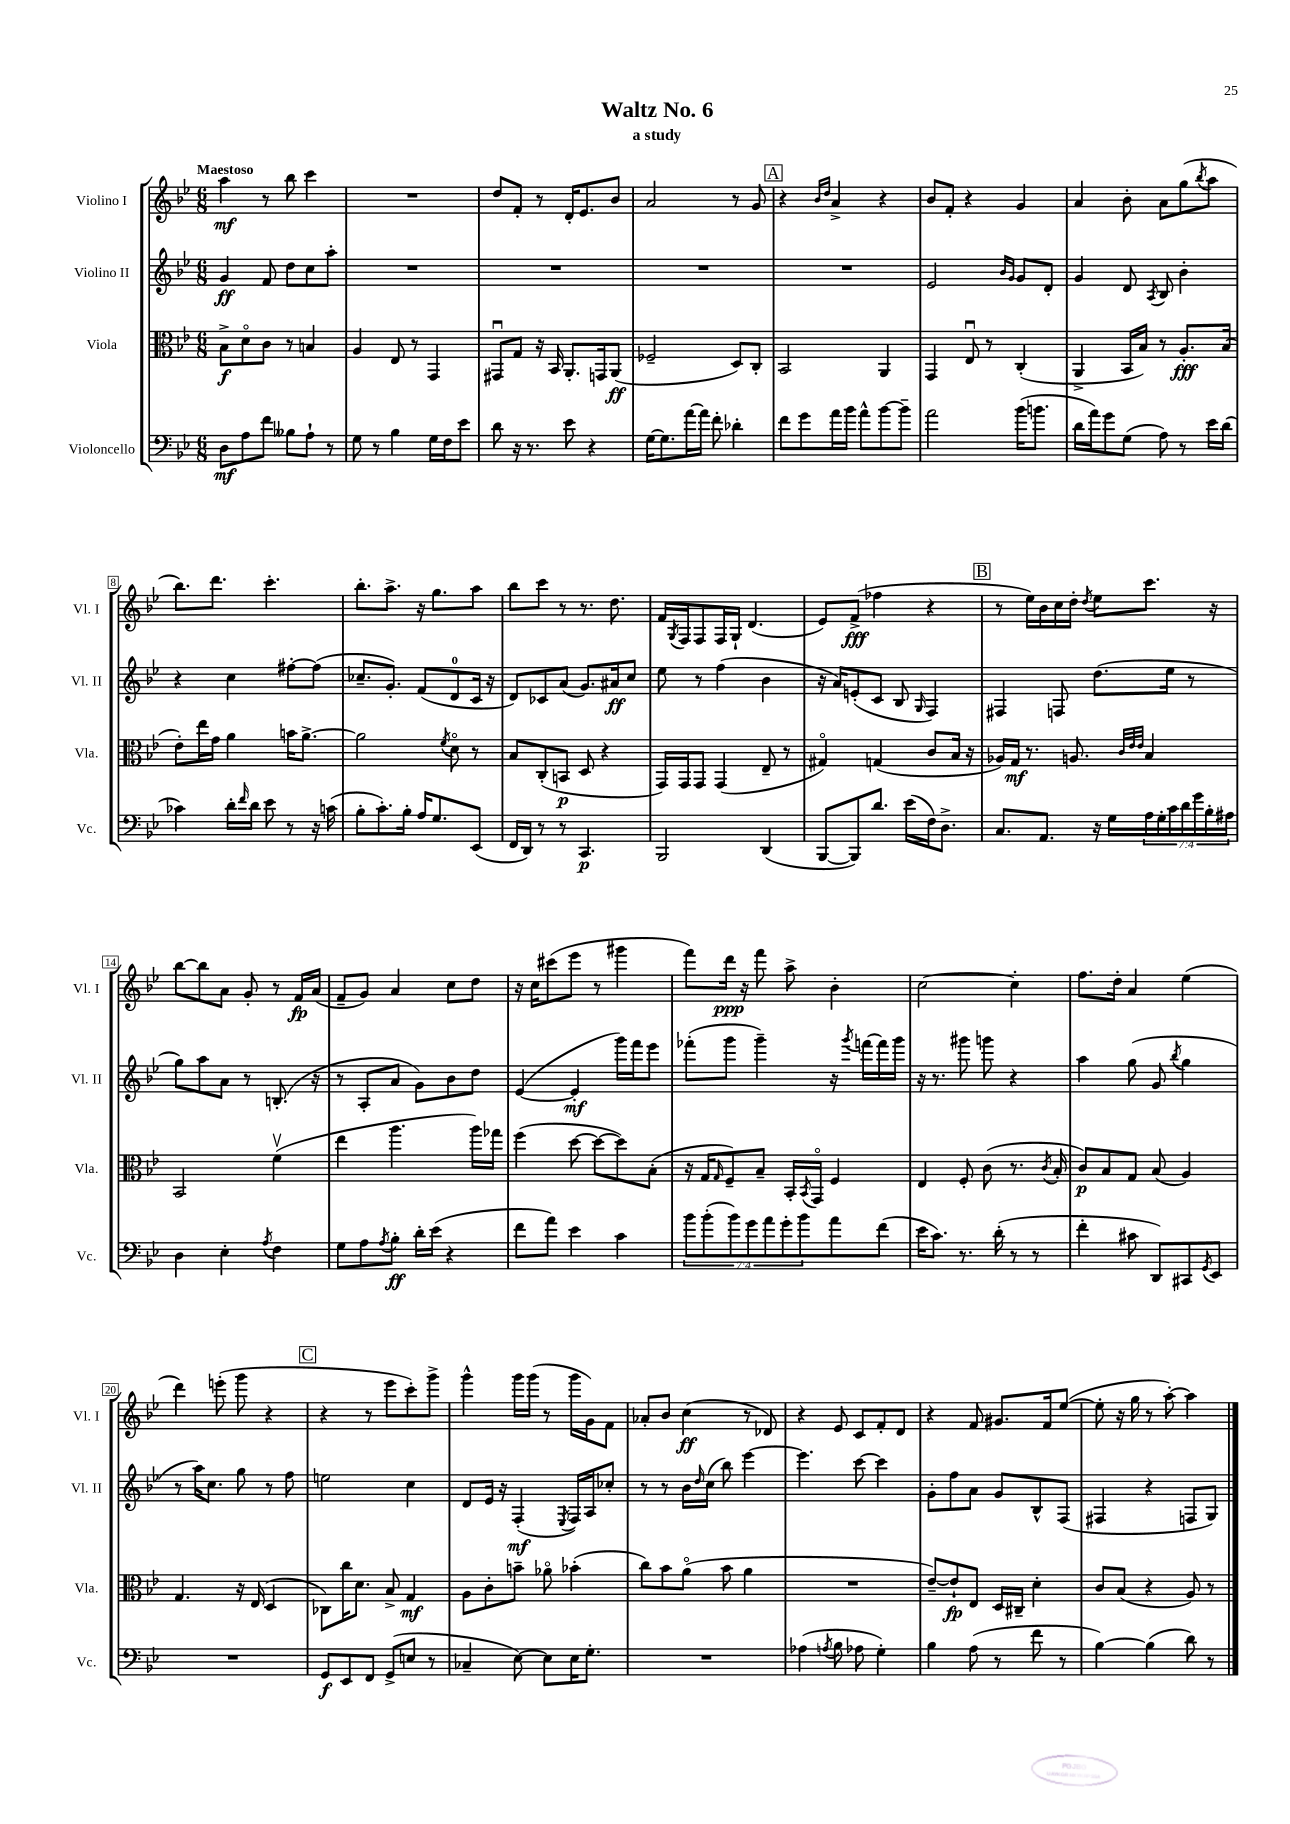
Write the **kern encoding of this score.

**kern	**dynam	**kern	**dynam	**kern	**dynam	**kern	**dynam
*part4	*part4	*part3	*part3	*part2	*part2	*part1	*part1
*staff4	*staff4	*staff3	*staff3	*staff2	*staff2	*staff1	*staff1
*I"Violoncello	*	*I"Viola	*	*I"Violino II	*	*I"Violino I	*
*I'Vc.	*	*I'Vla.	*	*I'Vl. II	*	*I'Vl. I	*
*clefF4	*	*clefC3	*	*clefG2	*	*clefG2	*
*k[b-e-]	*	*k[b-e-]	*	*k[b-e-]	*	*k[b-e-]	*
*M6/8	*	*M6/8	*	*M6/8	*	*M6/8	*
=1	=1	=1	=1	=1	=1	=1	=1
!	!	!	!	!	!	!LO:TX:a:B:t=Maestoso	!
8D\L	mf	8B-^\L	f	4g/	ff	4aa\	mf
8A\	.	8d\	.	.	.	.	.
8f\J	.	8c\J	.	8f/	.	8r	.
8B--X\L	.	8r	.	8dd\L	.	8bb-\	.
8A`\J	.	4Bn/	.	8cc\	.	4ccc\	.
8r	.	.	.	8aa'\J	.	.	.
=2	=2	=2	=2	=2	=2	=2	=2
8G\	.	4A/	.	2.r	.	2.r	.
8r	.	.	.	.	.	.	.
4B-\	.	8E-/	.	.	.	.	.
.	.	8r	.	.	.	.	.
16G\LL	.	4GG/	.	.	.	.	.
16F\J	.	.	.	.	.	.	.
8e-\J	.	.	.	.	.	.	.
=3	=3	=3	=3	=3	=3	=3	=3
8d\	.	8GG#Xu/L	.	2.r	.	8dd/L	.
16r	.	8G/J	.	.	.	8f'/J	.
8.r	.	.	.	.	.	.	.
.	.	16r	.	.	.	8r	.
.	.	16BB-/	.	.	.	.	.
8e-\	.	8.AA'/L	.	.	.	16d'/KL	.
.	.	.	.	.	.	8.e-/	.
4r	.	.	.	.	.	.	.
.	.	16GGn/k	.	.	.	.	.
.	.	(8AA/J	ff	.	.	8b-/J	.
=4	=4	=4	=4	=4	=4	=4	=4
[16G\KL	.	2F-X~/	.	2.r	.	2a/	.
8.G\]	.	.	.	.	.	.	.
[16a\L	.	.	.	.	.	.	.
16a\JJ]	.	.	.	.	.	.	.
8f'\	.	.	.	.	.	.	.
4d-X'\	.	8D/L)	.	.	.	8r	.
.	.	8C'/J	.	.	.	8g/	.
!!LO:REH:place=s1:t=A
=5	=5	=5	=5	=5	=5	=5	=5
8f\L	.	2BB-/	.	2.r	.	4r	.
8g\	.	.	.	.	.	.	.
.	.	.	.	.	.	16qqb-/LL	.
.	.	.	.	.	.	16qqdd/JJ	.
16a\L	.	.	.	.	.	4a^/	.
16b-\JJ	.	.	.	.	.	.	.
8a^^\L	.	.	.	.	.	.	.
[8b-\	.	4AA/	.	.	.	4r	.
8b-~\J]	.	.	.	.	.	.	.
=6	=6	=6	=6	=6	=6	=6	=6
2a\	.	4GG/	.	2e-/	.	8b-/L	.
.	.	.	.	.	.	8f'/J	.
.	.	8E-u/	.	.	.	4r	.
.	.	8r	.	.	.	.	.
.	.	.	.	16qqb-/LL	.	.	.
.	.	.	.	16qqg/JJ	.	.	.
(16b-\KL	.	(4C'/	.	8g/L	.	4g/	.
8.bn\J	.	.	.	.	.	.	.
.	.	.	.	8d'/J	.	.	.
=7	=7	=7	=7	=7	=7	=7	=7
16d\LL	.	4AA^/	.	4g/	.	4a/	.
16a\J)	.	.	.	.	.	.	.
8g\	.	.	.	.	.	.	.
(8G\J	.	16BB-/LL	.	8d/	.	8b-'\	.
.	.	16B-/JJ)	.	.	.	.	.
.	.	.	.	8qA/	.	.	.
8A\)	.	8r	.	8B-/	.	8a\L	.
8r	.	8.A'/L	fff	4b-'\	.	(8gg\	.
.	.	.	.	.	.	8qbb-/	.
16e-\LL	.	.	.	.	.	8aa\J	.
(16d\JJ	.	(16B-/Jk	.	.	.	.	.
!!LO:LB:g=z
=8	=8	=8	=8	=8	=8	=8	=8
4c-X\)	.	8e-'\L)	.	4r	.	8.bb-\L)	.
.	.	16ee-\L	.	.	.	.	.
.	.	16g\JJ	.	.	.	8.ddd\J	.
16d'\LL	.	4a\	.	4cc\	.	.	.
16qqf/	.	.	.	.	.	.	.
16d\JJ	.	.	.	.	.	.	.
8e-\	.	.	.	.	.	4.ccc'\	.
8r	.	16bn\KL	.	[8ff#X'\L	.	.	.
.	.	[8.a^\J	.	.	.	.	.
16r	.	.	.	(8ff#\J]	.	.	.
(16cn\	.	.	.	.	.	.	.
=9	=9	=9	=9	=9	=9	=9	=9
8B-'\L	.	2a\]	.	8.cc-X~/L	.	8.bb-'\L	.
8.c'\)	.	.	.	.	.	.	.
.	.	.	.	8.g'/J)	.	8.aa^\J	.
16B-'\Jk	.	.	.	.	.	.	.
16A/KL	.	.	.	(8f/L	.	16r	.
8.G/	.	.	.	.	.	8.gg\L	.
.	.	8qf/	.	.	.	.	.
.	.	8d\	.	8d/	.	.	.
(8EE-/J	.	8r	.	16c/Jk	.	8aa\J	.
.	.	.	.	16r	.	.	.
=10	=10	=10	=10	=10	=10	=10	=10
16FF/LL	.	8B-/L	.	8d/L)	.	8bb-\L	.
16DD/JJ)	.	.	.	.	.	.	.
8r	.	(8C'/	.	8c-X/	.	8ccc\J	.
8r	.	8BBn/J	p	(8a/J	.	8r	.
4.CC/	p	8D/	.	8.g/L)	.	8.r	.
.	.	4r	.	.	.	.	.
.	.	.	.	16a#X/k	ff	8.dd\	.
.	.	.	.	8cc/J	.	.	.
=11	=11	=11	=11	=11	=11	=11	=11
2BBB-/	.	16GG/LL)	.	8ee-\	.	16f/LL	.
.	.	.	.	.	.	8qG/	.
.	.	16GG/J	.	.	.	16F/J	.
.	.	8GG/J	.	8r	.	8F/	.
.	.	(4GG/	.	(4ff\	.	16F/L	.
.	.	.	.	.	.	16G`/JJ	.
.	.	.	.	.	.	(4.d/	.
(4DD/	.	8E-~/	.	4b-\	.	.	.
.	.	8r	.	.	.	.	.
=12	=12	=12	=12	=12	=12	=12	=12
[8BBB-/L	.	4G#X/)	.	16r	.	8e-/L)	.
.	.	.	.	16a/KL)	.	.	.
8BBB-/])	.	.	.	(8en'/	.	(8f^/J	fff
8.d/J	.	(4Gn/	.	8c/J	.	4ff-X\	.
.	.	.	.	8B-/	.	.	.
(16e-\LL	.	.	.	.	.	.	.
.	.	.	.	16qqG/	.	.	.
16F\J)	.	8c/L	.	4F/)	.	4r	.
8.D^\J	.	.	.	.	.	.	.
.	.	16B-/Jk	.	.	.	.	.
.	.	16r	.	.	.	.	.
!!LO:REH:place=s1:t=B
=13	=13	=13	=13	=13	=13	=13	=13
8.C/L	.	16A-X/LL)	.	4F#X/	.	8r	.
.	.	16G/JJ	mf	.	.	.	.
.	.	8.r	.	.	.	16ee-\LL)	.
8.AA/J	.	.	.	.	.	16b-\	.
.	.	.	.	8Fn/	.	16cc\	.
.	.	8.An/	.	.	.	16dd'\JJ	.
.	.	.	.	.	.	8qdd/	.
16r	.	.	.	(8.dd\L	.	8ee-\L	.
16G\LL	.	.	.	.	.	.	.
.	.	32qqc/LLL	.	.	.	.	.
.	.	32qqe-/	.	.	.	.	.
.	.	32qqe-/JJJ	.	.	.	.	.
28A\	.	4B-/	.	.	.	8.ccc\J	.
28G'\	.	.	.	.	.	.	.
.	.	.	.	16ee-\Jk	.	.	.
28c\	.	.	.	.	.	.	.
28d\	.	.	.	.	.	.	.
.	.	.	.	8r	.	.	.
28g\	.	.	.	.	.	.	.
28B-'\	.	.	.	.	.	.	.
.	.	.	.	.	.	16r	.
28A#X\JJ	.	.	.	.	.	.	.
!!LO:LB:g=z
=14	=14	=14	=14	=14	=14	=14	=14
4D\	.	2BB-/	.	8gg\L)	.	[8bb-\L	.
.	.	.	.	8aa\	.	8bb-\]	.
4E-'\	.	.	.	8a\J	.	8a\J	.
.	.	.	.	8r	.	8g'/	.
8qA/	.	.	.	.	.	.	.
4F\	.	(4fv\	.	(8.Bn'/	.	8r	.
.	.	.	.	.	.	16f/LL	fp
.	.	.	.	16r	.	(16a/JJ	.
=15	=15	=15	=15	=15	=15	=15	=15
8G\L	.	4ee-\	.	8r	.	8f~/L	.
8A\	.	.	.	8A'/L	.	8g/J)	.
8qA/	.	.	.	.	.	.	.
8B-'\J	ff	4.aa\	.	8a/J	.	4a/	.
16d'\LL	.	.	.	8g\L)	.	.	.
(16e-\JJ	.	.	.	.	.	.	.
4r	.	.	.	8b-\	.	8cc\L	.
.	.	16aa\LL)	.	8dd\J	.	8dd\J	.
.	.	16gg-X\JJ	.	.	.	.	.
=16	=16	=16	=16	=16	=16	=16	=16
8f\L	.	(4ff\	.	([4e-/	.	16r	.
.	.	.	.	.	.	16cc\KL	.
8a\J)	.	.	.	.	.	(8ccc#X\	.
4e-\	.	[8dd\	.	4e-'/]	mf	8eee-\J	.
.	.	8dd\L_	.	.	.	8r	.
4c\	.	8dd\])	.	16ggg\LL)	.	4ggg#X\	.
.	.	.	.	16fff\J	.	.	.
.	.	(8B-'\J	.	8eee-\J	.	.	.
=17	=17	=17	=17	=17	=17	=17	=17
14b-\L	.	16r	.	(8fff-X'\L	.	8fff\L)	.
.	.	16G/KL	.	.	.	.	.
(14b-'\	.	.	.	.	.	.	.
.	.	16qqG/	.	.	.	.	.
.	.	8F~/)	.	8ggg\J	.	16ddd\Jk	ppp
14b-\)	.	.	.	.	.	.	.
.	.	.	.	.	.	16r	.
14g\	.	.	.	.	.	.	.
.	.	8B-~/J	.	4ggg~\)	.	8fff\	.
14a\	.	.	.	.	.	.	.
14g'\	.	.	.	.	.	.	.
.	.	16BB-'/LL	.	.	.	8aa^\	.
14b-\	.	.	.	.	.	.	.
.	.	8qBB-/	.	.	.	.	.
.	.	16GG/JJ	.	.	.	.	.
8a\	.	4F/	.	16r	.	4b-'\	.
.	.	.	.	8qggg/	.	.	.
.	.	.	.	[16fffn\LL	.	.	.
(8f\J	.	.	.	16fff\]	.	.	.
.	.	.	.	16ggg\JJ	.	.	.
=18	=18	=18	=18	=18	=18	=18	=18
16e-\KL	.	4E-/	.	16r	.	[2cc\	.
8.c\J)	.	.	.	8.r	.	.	.
8.r	.	8F'/	.	8ggg#X\	.	.	.
.	.	(8c\	.	8gggn\	.	.	.
(16d'\	.	.	.	.	.	.	.
8r	.	8.r	.	4r	.	4cc'\]	.
8r	.	.	.	.	.	.	.
.	.	8qc/	.	.	.	.	.
.	.	16B-'/	.	.	.	.	.
=19	=19	=19	=19	=19	=19	=19	=19
4f'\	.	8c/L)	p	4aa\	.	8.ff\L	.
.	.	8B-/	.	.	.	.	.
.	.	.	.	.	.	16dd'\Jk	.
8c#X\	.	8G/J	.	(8gg\	.	4a/	.
8DD/L)	.	(8B-/	.	8g/	.	.	.
.	.	.	.	8qbb-/	.	.	.
8CC#X/	.	4A/)	.	4gg\	.	(4ee-\	.
8qGG/	.	.	.	.	.	.	.
8EE-/J	.	.	.	.	.	.	.
!!LO:LB:g=z
=20	=20	=20	=20	=20	=20	=20	=20
2.r	.	4.G/	.	8r	.	4ddd\)	.
.	.	.	.	16aa\KL)	.	.	.
.	.	.	.	8.cc\J	.	.	.
.	.	.	.	.	.	(8eeen'\	.
.	.	16r	.	8gg\	.	8ggg\	.
.	.	(16E-/	.	.	.	.	.
.	.	4D/	.	8r	.	4r	.
.	.	.	.	8ff\	.	.	.
!!LO:REH:place=s1:t=C
=21	=21	=21	=21	=21	=21	=21	=21
8GG/L	f	8C-X\L)	.	2een\	.	4r	.
8EE-/	.	16cc\K	.	.	.	.	.
.	.	8.d\J	.	.	.	.	.
8FF/J	.	.	.	.	.	8r	.
(8GG^/L	.	8B-^/	.	.	.	8eee-\L	.
8En/J	.	4G/	mf	4cc\	.	8ccc'\)	.
8r	.	.	.	.	.	8ggg^\J	.
=22	=22	=22	=22	=22	=22	=22	=22
4C-X~/	.	8A\L	.	8d/L	.	4ggg^^\	.
.	.	8c'\	.	16e-/Jk	.	.	.
.	.	.	.	16r	.	.	.
[8E-\)	.	8bn~\J	.	(4F'/	mf	16ggg\LL	.
.	.	.	.	.	.	(16ggg\JJ	.
8E-\L]	.	8a-X\	.	.	.	8r	.
.	.	.	.	8qE-/	.	.	.
16E-\K	.	(4b-X'\	.	16F/LL)	.	16ggg\LL	.
8.G'\J	.	.	.	16A/J	.	16g\J)	.
.	.	.	.	8cc-X'/J	.	8f\J	.
=23	=23	=23	=23	=23	=23	=23	=23
2.r	.	8cc\L)	.	8r	.	8a-X'/L	.
.	.	8b-\	.	8r	.	8b-/J	.
.	.	(8a\J	.	16b-\LL	.	(4cc\	ff
.	.	.	.	16qqdd/	.	.	.
.	.	.	.	(16cc\JJ	.	.	.
.	.	8b-\	.	8bb-\)	.	.	.
.	.	4a\	.	[4eee-\	.	8r	.
.	.	.	.	.	.	8d-X/)	.
=24	=24	=24	=24	=24	=24	=24	=24
(4A-X\	.	2.r	.	4.eee-\]	.	4r	.
8qAn/	.	.	.	.	.	.	.
8B-\	.	.	.	.	.	8e-/	.
8A-X\	.	.	.	[8ccc\	.	8c/L	.
4G'\)	.	.	.	4ccc\]	.	8f'/	.
.	.	.	.	.	.	8d/J	.
=25	=25	=25	=25	=25	=25	=25	=25
4B-\	.	[8e-~/L)	.	8g'\L	.	4r	.
.	.	8e-`/]	fp	8ff\	.	.	.
(8A\	.	8E-/J	.	8a\J	.	8f/	.
8r	.	16D/LL	.	8g/L	.	8.g#X/L	.
.	.	16C#X~/JJ	.	.	.	.	.
8f\	.	4d'\	.	8B-^^/	.	.	.
.	.	.	.	.	.	16f/k	.
8r	.	.	.	(8F/J	.	([8ee-/J	.
=26	=26	=26	=26	=26	=26	=26	=26
[4B-\)	.	8c/L	.	4F#X/	.	8ee-'\]	.
.	.	(8B-/J	.	.	.	16r	.
.	.	.	.	.	.	16gg\	.
(4B-\]	.	4r	.	4r	.	8r	.
.	.	.	.	.	.	[8aa'\)	.
8d\)	.	8A/)	.	8Fn/L	.	4aa\]	.
8r	.	8r	.	8G/J)	.	.	.
==	==	==	==	==	==	==	==
*-	*-	*-	*-	*-	*-	*-	*-
